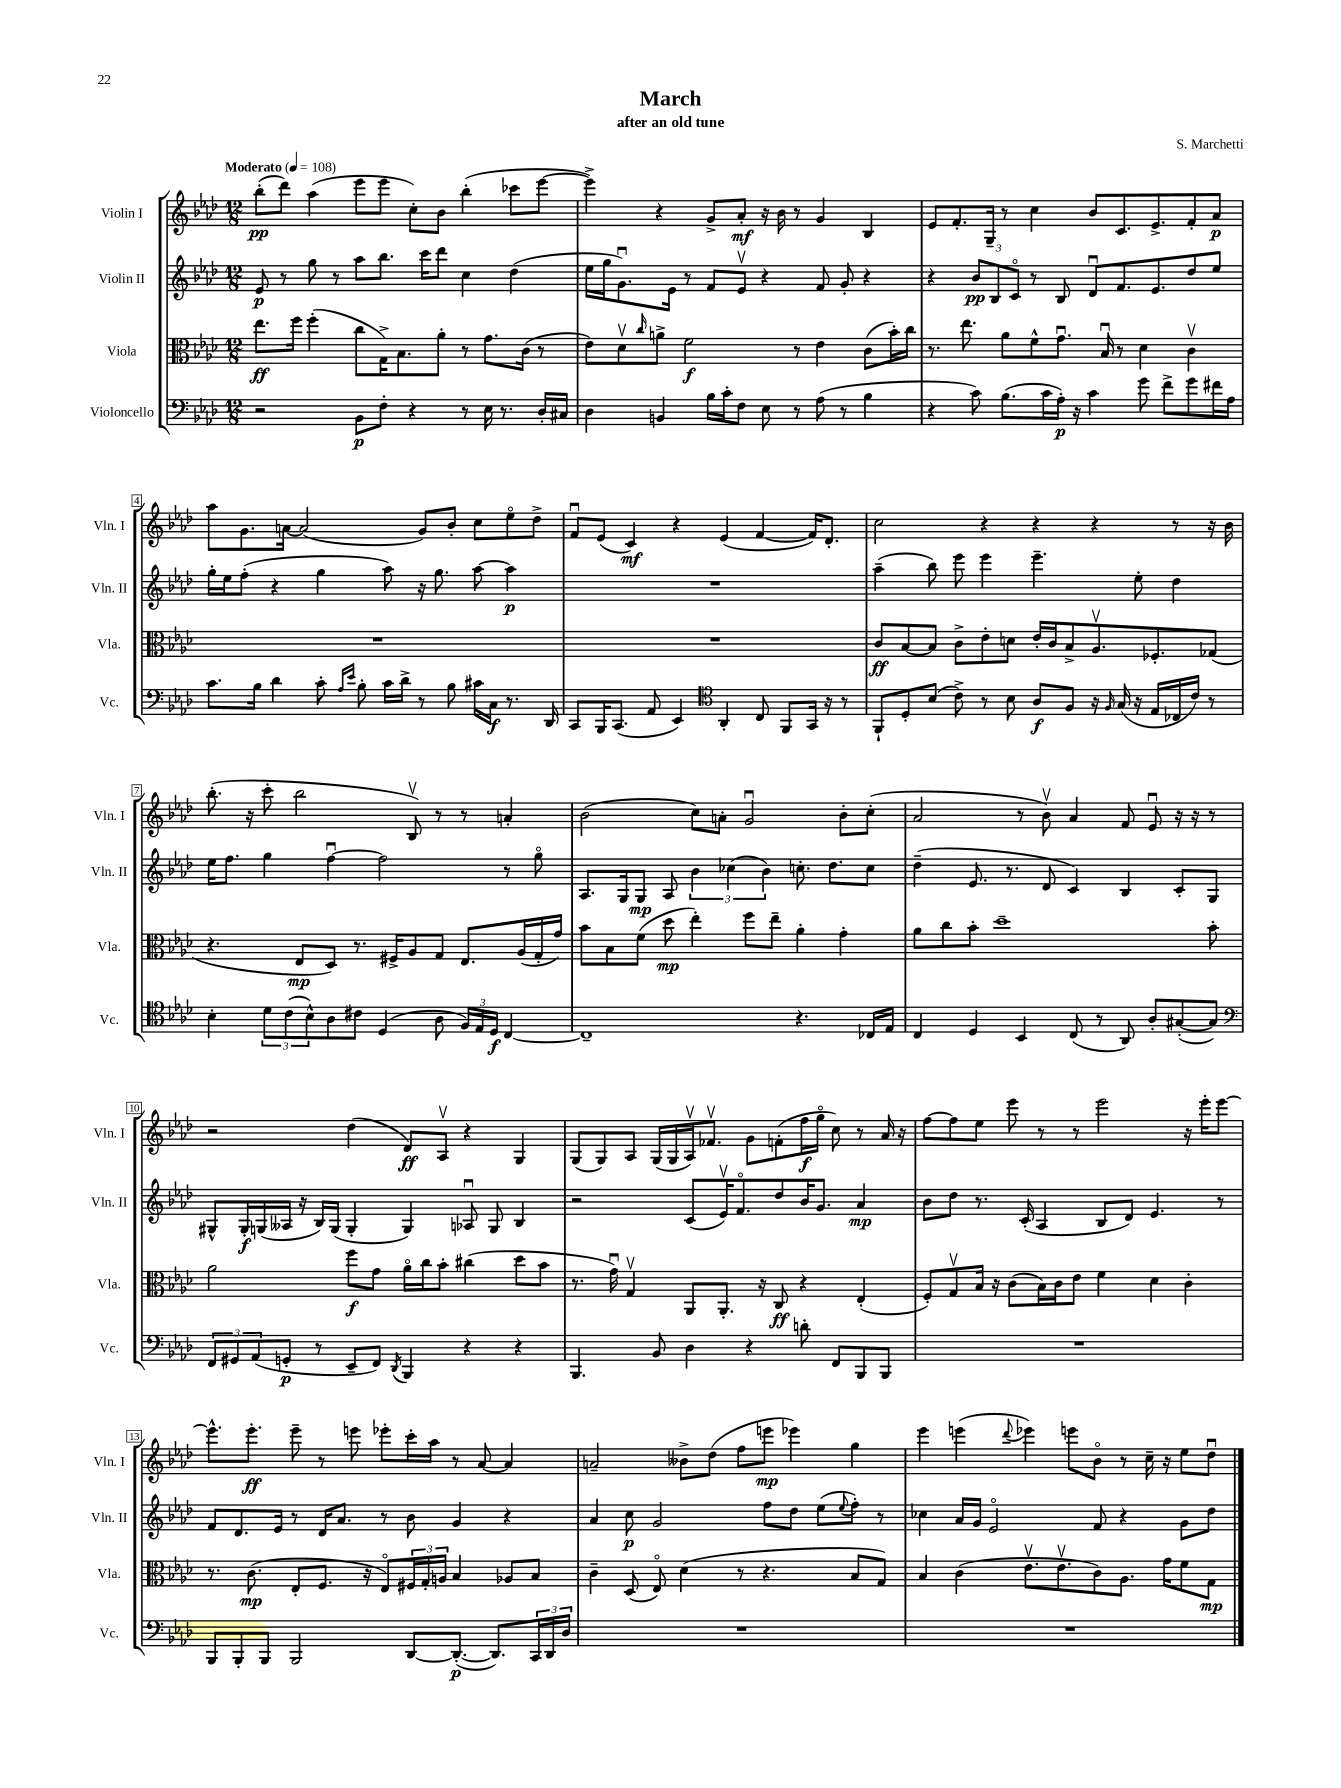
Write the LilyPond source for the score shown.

\header { title = "March" composer = "S. Marchetti" subtitle = "after an old tune" }
<<
\new StaffGroup <<
\new Staff = "s0" \with { instrumentName = "Violin I" shortInstrumentName = "Vln. I" } {
    \clef treble \key aes \major \numericTimeSignature \time 12/8 \tempo "Moderato" 4 = 108
    bes''8-.\pp( des'''8) aes''4( ees'''8 ees'''8 c''8-.) bes'8 bes''4-.( ces'''8 ees'''8~ |
    ees'''4->) r4 g'8-> aes'8-.\mf r16 bes'16 r8 g'4 bes4 |
    ees'8 f'8.-. g16-- r8 c''4 bes'8 c'8. ees'8.-> f'8-. aes'8\p |
    aes''8 g'8. a'16~ a'2( g'8) bes'8-. c''8 ees''8\flageolet des''8-> |
    f'8\downbow ees'8( c'4\mf) r4 ees'4( f'4~ f'16) des'8.-. |
    c''2 r4 r4 r4 r8 r16 bes'16 |
    bes''8.-.( r16 c'''8-. bes''2 bes8\upbow) r8 r8 a'4-. |
    bes'2( c''8) a'8-. g'2\downbow bes'8-. c''8-.( |
    aes'2 r8 bes'8\upbow) aes'4 f'8 ees'8\downbow r16 r16 r8 |
    r2 des''4( des'8\ff) aes8\upbow r4 g4 |
    g8( g8) aes8 g16( g16 aes16\upbow) fes'8.\upbow g'8 f'8-.( f''16\f g''16\flageolet c''8) r8 aes'16 r16 |
    f''8~ f''8 ees''8 ees'''8 r8 r8 ees'''2 r16 ees'''16-. ees'''8~ |
    ees'''8.-^ ees'''8.-.\ff ees'''8-- r8 e'''8 ees'''8-. c'''16-. aes''16 r8 aes'8~ aes'4 |
    a'2-- beses'8-> des''8( f''8 e'''8\mp ees'''4) g''4 |
    ees'''4 e'''4( \appoggiatura { des'''8 } ees'''4) e'''8 bes'8\flageolet r8 c''16-- r16 ees''8 des''8\downbow \bar "|." |
}
\new Staff = "s1" \with { instrumentName = "Violin II" shortInstrumentName = "Vln. II" } {
    \clef treble \key aes \major \numericTimeSignature \time 12/8
    ees'8\p r8 g''8 r8 aes''8 bes''8. c'''16 des'''8 c''4 des''4( |
    ees''16 g''16 g'8.\downbow) ees'16 r8 f'8 ees'8\upbow r4 f'8 g'8-. r4 |
    r4 \tuplet 3/2 { bes'8\pp bes8 c'8\flageolet } r8 bes8 des'8\downbow f'8. ees'8. des''8 ees''8 |
    g''16-. ees''16 f''8-.( r4 g''4 aes''8) r16 g''8. aes''8~ aes''4\p |
    R1. |
    aes''4--( bes''8) ees'''8 ees'''4 ees'''4.-- ees''8-. des''4 |
    ees''16 f''8. g''4 f''4~\downbow f''2 r8 g''8\flageolet |
    aes8. g16 g8\mp aes8 \tuplet 3/2 { bes'4 ces''4( bes'4) } c''8.-. des''8. c''8 |
    des''4--( ees'8. r8. des'8 c'4) bes4 c'8-. g8 |
    gis8-^ gis16-.\f g16( aeses16 r16 bes16) g16( g4-. g4) aes8\downbow g8 bes4 |
    r2 c'8( ees'16\upbow) f'8.\flageolet des''8 bes'16 g'8. aes'4\mp |
    bes'8 des''8 r8. c'16-.( aes4 bes8 des'8) ees'4. r8 |
    f'8 des'8. ees'16 r8 des'16 aes'8. r8 bes'8 g'4 r4 |
    aes'4 c''8\p g'2 f''8 des''8 ees''8( \appoggiatura { ees''8 } f''8-.) r8 |
    ces''4 aes'16 g'16 ees'2\flageolet f'8 r4 g'8 des''8 \bar "|." |
}
\new Staff = "s2" \with { instrumentName = "Viola" shortInstrumentName = "Vla." } {
    \clef alto \key aes \major \numericTimeSignature \time 12/8
    ees''8.\ff f''16 f''4-.( c''8 g16->) bes8. aes'8-. r8 g'8. c'16( r8 |
    ees'8) des'8\upbow \grace { c''16 } a'8-> f'2\f r8 ees'4 c'8( bes'16-.) c''16 |
    r8. ees''8. aes'8 f'8-^ g'8.\downbow bes16\downbow r8 des'4 c'4\upbow |
    R1. |
    R1. |
    c'8\ff bes8~ bes8 c'8-> ees'8-. d'8 ees'16-. c'16 bes8-> aes8.\upbow fes8.-. ges8( |
    r4. ees8\mp des8) r8. fis16-> aes8 g8 ees8. aes16( g16-. g'16) |
    bes'8 bes8 f'8( des''8\mp ees''4-.) f''8 ees''8-- aes'4-. g'4-. |
    aes'8 c''8 bes'8-. des''1-- bes'8-. |
    aes'2 f''8\f g'8 aes'16\flageolet c''16 bes'8-. cis''4( des''8 bes'8 |
    r8. g'16\downbow) g4\upbow aes,8 aes,8.-. r16 c8\ff r4 ees4-.( |
    f8-.) g8\upbow bes16 r16 c'8( bes16) c'16 ees'8 f'4 des'4 c'4-. |
    r8. c'8.\mp( ees8-. f8. r16 ees8\flageolet) \tuplet 3/2 { fis16 g16-. a16 } bes4 aes8 bes8 |
    c'4-- des8( ees8\flageolet) des'4( r8 r4. bes8 g8) |
    bes4 c'4( ees'8.\upbow ees'8.\upbow c'8) aes8. g'16 f'8 g8\mp \bar "|." |
}
\new Staff = "s3" \with { instrumentName = "Violoncello" shortInstrumentName = "Vc." } {
    \clef bass \key aes \major \numericTimeSignature \time 12/8
    r2 bes,8\p f8-. r4 r8 ees16 r8. des16-. cis16 |
    des4 b,4 bes16 c'16-. f8 ees8 r8 aes8( r8 bes4 |
    r4 c'8) bes8.( c'16 aes16-.\p) r16 c'4 g'8 f'8-> g'8 fis'16 aes16 |
    c'8. bes16 des'4 c'8-. \grace { aes16 ees'16 } bes8-. c'16 des'16-> r8 bes8 cis'16 c16\f r8. des,16 |
    c,8 bes,,16 c,8.( aes,8 ees,4) \clef tenor aes,4-. c8 f,8 g,16 r16 r8 |
    f,8-! des8-. bes8( c'8->) r8 bes8 aes8\f f8 r16 \grace { f16 } g16( r16 ees16 ces16 c'16) r8 |
    bes4-. \tuplet 3/2 { des'8 c'8( bes8-^) } aes8 cis'8 des4( aes8 \tuplet 3/2 { f16) ees16 des16\f } c4~ |
    c1-- r4. ces16 ees16 |
    c4 des4 bes,4 c8( r8 aes,8) aes8-. gis8~-.( gis8) |
    \clef bass \tuplet 3/2 { f,8 gis,8 aes,8( } g,8-.\p r8 ees,8-- f,8) \acciaccatura { des,8 } bes,,4 r4 r4 |
    bes,,4. bes,8 des4 r4 d'8-. f,8 bes,,8 bes,,8 |
    R1. |
    bes,,8 bes,,8-. bes,,8 bes,,2 des,8~ des,8.~-.\p( des,8.) \tuplet 3/2 { c,16 des,16 des16 } |
    R1. |
    R1. \bar "|." |
}
>>
>>
\layout { \context { \Score \override BarNumber.stencil = #(make-stencil-boxer 0.1 0.3 ly:text-interface::print) } }
